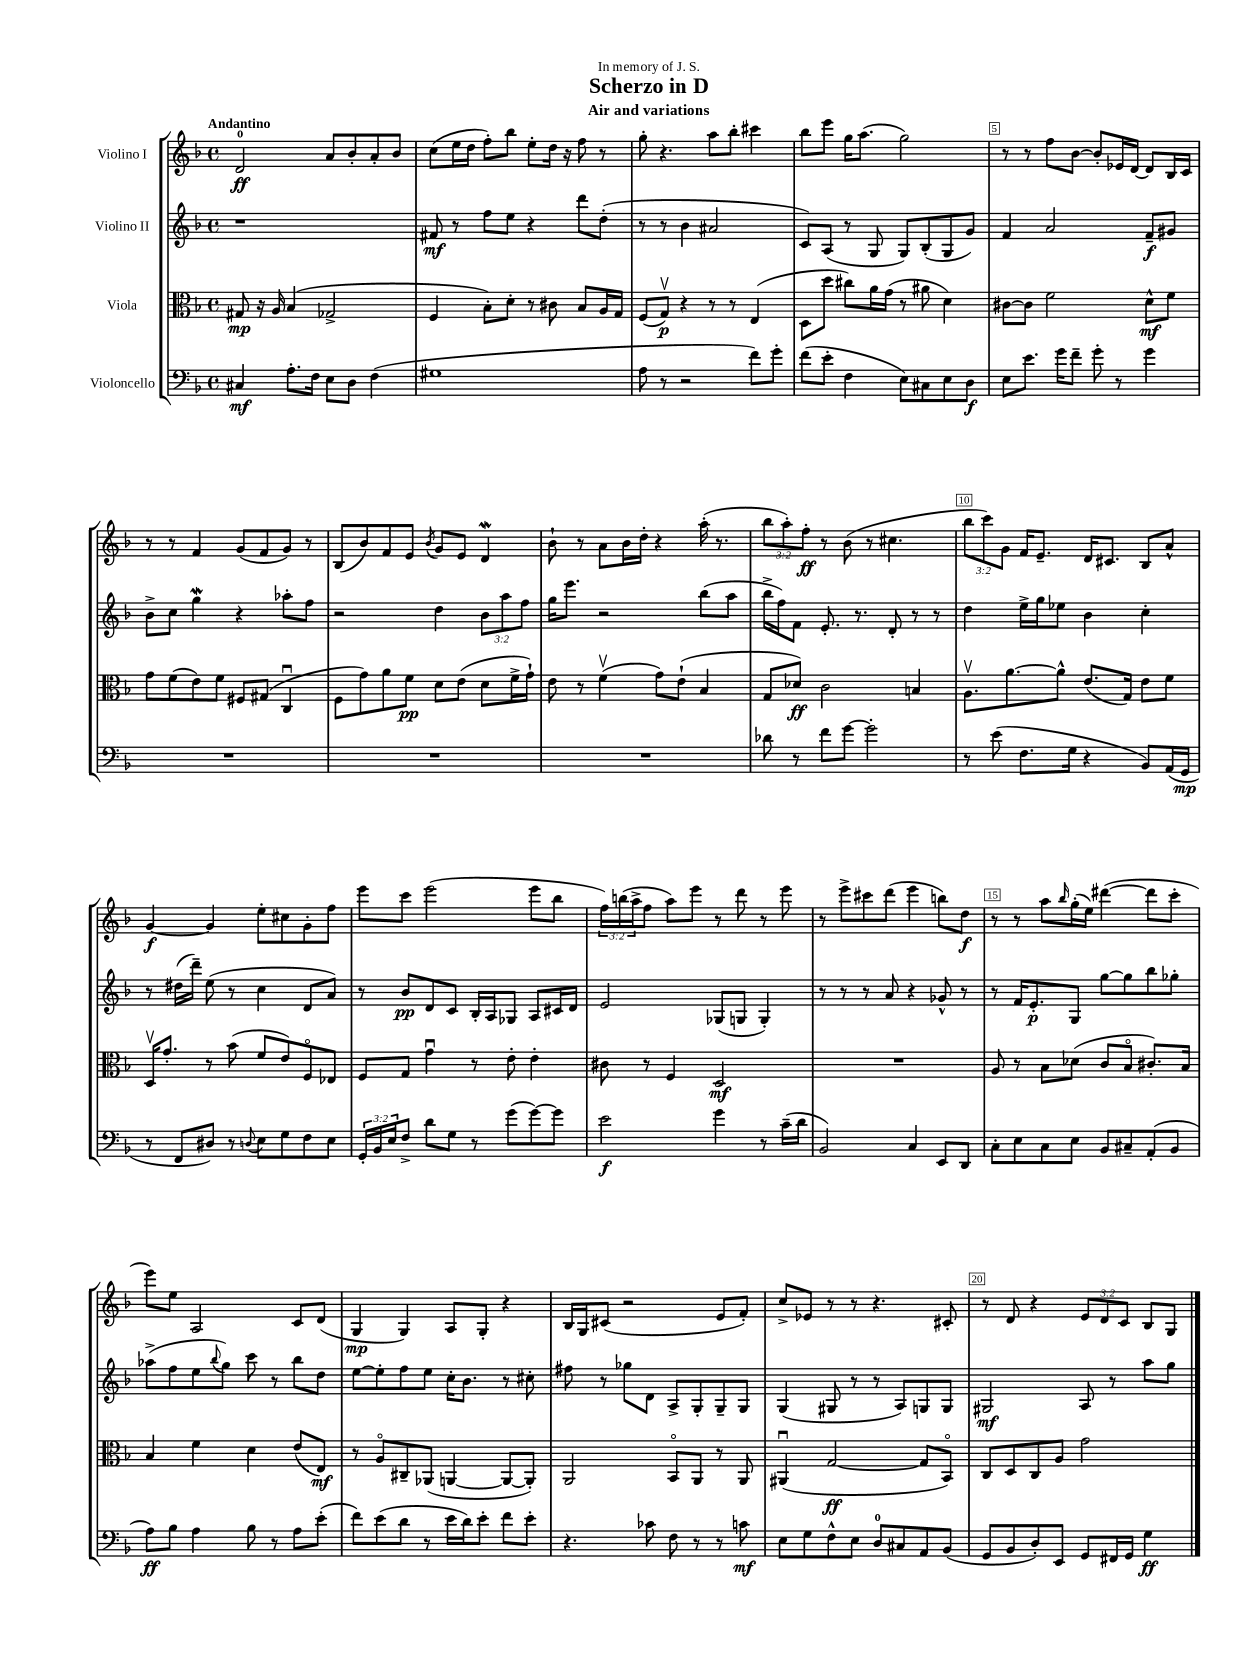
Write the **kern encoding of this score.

**kern	**kern	**kern	**kern
*staff4	*staff3	*staff2	*staff1
*clefF4	*clefC3	*clefG2	*clefG2
*k[b-]	*k[b-]	*k[b-]	*k[b-]
*M4/4	*M4/4	*M4/4	*M4/4
*met(c)	*met(c)	*met(c)	*met(c)
4C#	8G#	1r	2d
.	16r	.	.
.	16A	.	.
8.A'	(4B-	.	.
16F	.	.	.
8E	2G-^	.	8a
8D	.	.	8b-'
(4F	.	.	8a'
.	.	.	8b-
=	=	=	=
1G#	4F	8f#	(8cc
.	.	8r	16ee
.	.	.	16dd
.	8B-')	8ff	8ff')
.	8d'	8ee	8bb-
.	8r	4r	8ee'
.	8c#	.	16dd
.	.	.	16r
.	8B-	8ddd	8ff
.	16A	(8dd'	8r
.	16G	.	.
=	=	=	=
8A	(8F	8r	8gg'
8r	8Gv)	8r	4.r
2r	4r	4b-	.
.	8r	2a#	8aa
.	8r	.	8bb-'
8f)	(4E	.	4ccc#
8g'	.	.	.
=	=	=	=
(8f	8D	8c)	8bb-
8e'	8dd	(8A	8eee
4F	8cc#)	8r	16gg
.	.	.	(8.aa
.	16a	8G	.
.	(16g	.	.
8E)	8r	8G)	2gg)
8C#	8a#	(8B-'	.
8E	4d)	8G	.
8D	.	8g)	.
=	=	=	=
8E	[8c#	4f	8r
8.e	8c#]	.	8r
.	2f	2a	8ff
16g	.	.	.
8f~	.	.	[8b-
8g'	.	.	8b-']
8r	.	.	16e-
.	.	.	[16d
4g	8d^^	8f~	8d]
.	8f	8g#	16B-
.	.	.	16c
=	=	=	=
1r	8g	8b-^	8r
.	(8f	8cc	8r
.	8e)	4gg	4f
.	8f	.	.
.	8F#	4r	(8g
.	(8G#	.	8f
.	4Cu	8aa-'	8g)
.	.	8ff	8r
=	=	=	=
1r	8F	2r	(8B-
.	8g)	.	8b-)
.	8a	.	8f
.	8f	.	8e
.	.	.	8qb-
.	8d	4dd	8g
.	(8e	.	8e
.	8d	12b-	4d
.	.	12aa	.
.	16f^	.	.
.	.	12ff	.
.	16g`)	.	.
=	=	=	=
1r	8e	16gg	8b-`
.	.	8.eee	.
.	8r	.	8r
.	(4fv	2r	8a
.	.	.	16b-
.	.	.	16dd'
.	8g)	.	4r
.	(8e`	.	.
.	4B-	(8bb-	(16aa'
.	.	.	8.r
.	.	8aa	.
=	=	=	=
8d-	8G	16bb-^	12bb-
.	.	16ff)	.
.	.	.	12aa')
8r	8d-)	8f	.
.	.	.	12ff'
8f	2c	8.e'	8r
[8g	.	.	(8b-
.	.	8.r	.
2g']	.	.	8r
.	.	8d'	4.cc#
.	4B	8r	.
.	.	8r	.
=	=	=	=
8r	8.Av	4dd	12bb-
.	.	.	12ccc)
(8e	.	.	.
.	.	.	12g
.	[8.a	.	.
8.F	.	16ee^	16f
.	.	16gg	8.e~
.	8a^^]	8ee-	.
16G	.	.	.
4r	(8.e	4b-	16d
.	.	.	8.c#
.	16G)	.	.
8BB-)	8e	4cc'	8B-
(16AA	8f	.	8a^^
16GG	.	.	.
=	=	=	=
8r	16Dv	8r	[4g
.	8.g'	.	.
8FF	.	(16dd#	.
.	.	16ddd~)	.
8D#)	8r	(8ee	4g]
8r	(8b-	8r	.
8qqD	.	.	.
8E	8f	4cc	8ee'
8G	8e)	.	8cc#
8F	8Fo	8d	8g'
8E	8E-	8a)	8ff
=	=	=	=
24GG'	8F	8r	8eee
24BB-	.	.	.
24E	.	.	.
8F^	8G	8b-	8ccc
8d	4gu	8d	(2eee
8G	.	8c	.
8r	8r	16B-'	.
.	.	16A	.
(8g	8e'	8G-	.
[8g)	4e'	8A	8eee
8g]	.	16c#	8bb-
.	.	16d	.
=	=	=	=
2e	8c#	2e	24ff)
.	.	.	(24bb
.	.	.	24aa^
.	8r	.	8ff
.	4F	.	8aa)
.	.	.	8eee
4g	2D	(8G-	8r
.	.	8G	8ddd
8r	.	4G')	8r
(16c~	.	.	8eee
16d	.	.	.
=	=	=	=
2BB-)	1r	8r	8r
.	.	8r	8eee^
.	.	8r	8ccc#
.	.	8a	(8ddd
4C	.	4r	4eee
8EE	.	8g-^^	8bb)
8DD	.	8r	8dd
=	=	=	=
8C'	8A	8r	8r
8E	8r	16f	8r
.	.	8.e'	.
8C	8B-	.	8aa
.	.	.	16qqbb-
8E	(8d-	8G	(16gg'
.	.	.	16ee)
8BB-	8c	[8gg	([4ddd#
8C#~	8B-o	8gg]	.
(8AA'	8.c#')	8bb-	8ddd#]
8BB-	.	8gg-'	8ccc'
.	16B-	.	.
=	=	=	=
8A)	4B-	(8aa-^	8eee)
8B-	.	8ff	8ee
4A	4f	8ee	2A
.	.	8qqbb-	.
.	.	8gg)	.
8B-	4d	8ccc	.
8r	.	8r	.
8A	(8e	8bb-	8c
(8e'	8E)	8dd	(8d
=	=	=	=
8f)	8r	[8ee	4G
(8e	8Ao	8ee']	.
8d	8C#~	8ff	4G)
8r	(8AA-	8ee	.
16e	[4AA	16cc'	8A
16d)	.	8.b-	.
8e'	.	.	8G'
8f	8AA_	8r	4r
8e'	8AA'])	8cc#'	.
=	=	=	=
4.r	2AA	8ff#	16B-
.	.	.	16G
.	.	8r	(8c#
.	.	8gg-	2r
8c-	.	8d	.
8F	8BB-o	8A^	.
8r	8AA	8G'	.
8r	8r	8G~	8e
8c	8AA	8G	8f')
=	=	=	=
8E	(4AA#u	(4G	8cc^
8G	.	.	8e-
8F^^	[2G	8G#	8r
8E	.	8r	8r
8D	.	8r	4.r
8C#	.	8A)	.
8AA	8G]	8G	.
(8BB-	8BB-o)	8G	8c#'
=	=	=	=
8GG	8C	2G#	8r
8BB-	8D	.	8d
8D')	8C	.	4r
8EE	8A	.	.
8GG	2g	8A	12e
.	.	.	12d
16FF#	.	8r	.
.	.	.	12c
16GG	.	.	.
4G	.	8aa	8B-
.	.	8gg	8G
==	==	==	==
*-	*-	*-	*-
